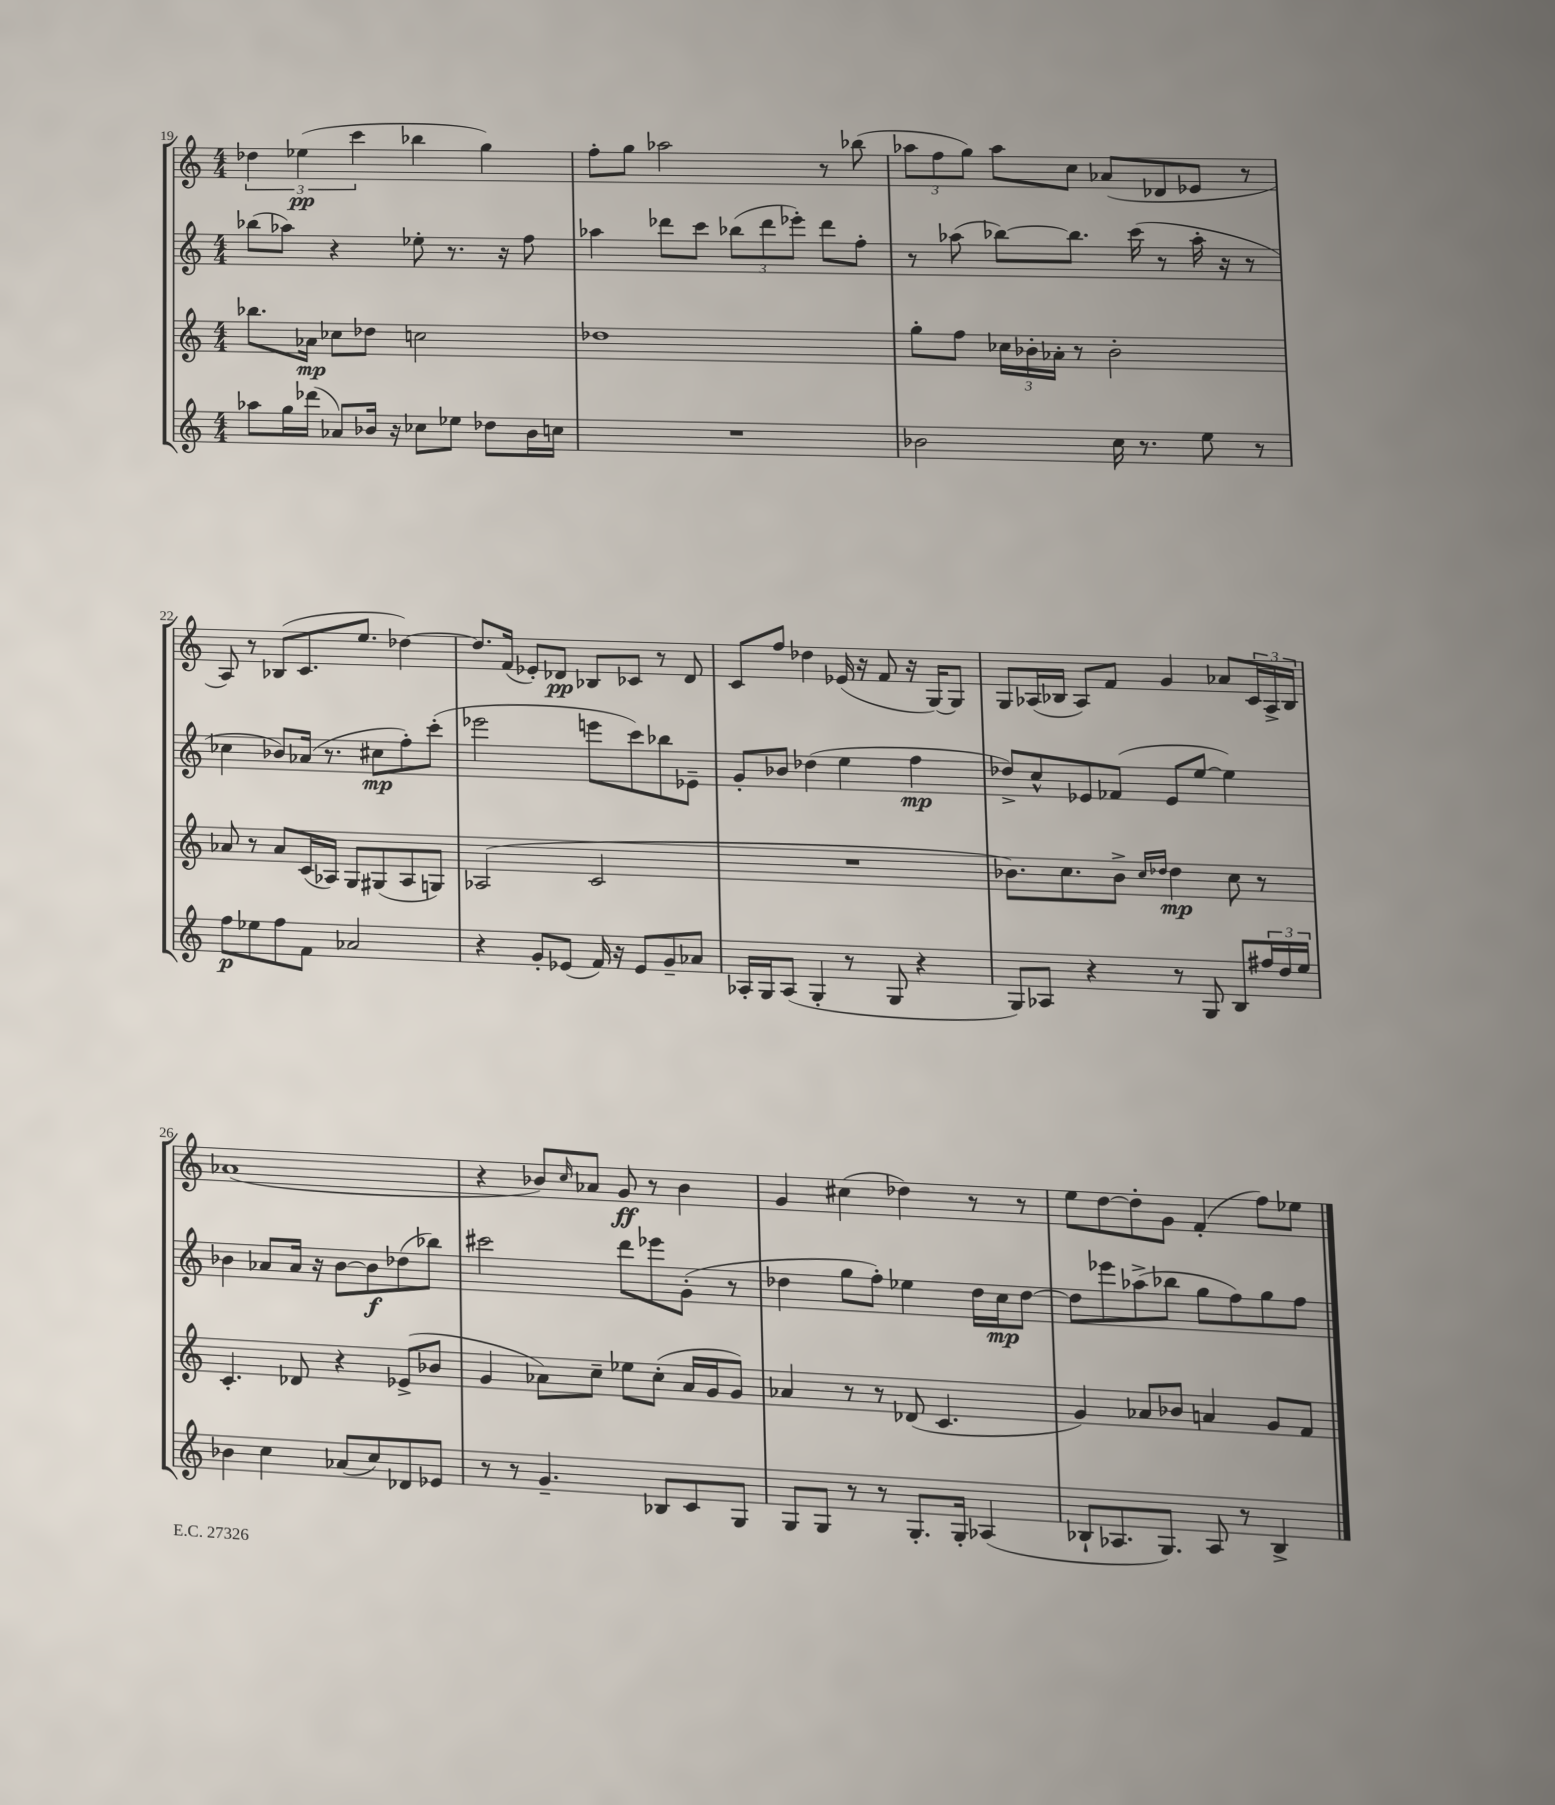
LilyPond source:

<<
\new StaffGroup <<
\new Staff = "s0" {
    \clef treble \key c \major \numericTimeSignature \time 4/4
    \tuplet 3/2 { des''4 ees''4\pp( c'''4 } bes''4 g''4) |
    f''8-. g''8 aes''2 r8 bes''8( |
    \tuplet 3/2 { aes''8 f''8 g''8) } aes''8 c''8 aes'8( des'8 ees'8 r8 |
    a8) r8 bes8( c'8. e''8. des''4~) |
    des''8. f'16( ees'8-.) des'8\pp bes8 ces'8 r8 des'8 |
    c'8 f''8 des''4 ees'16( r16 f'8 r16 g16~) g8 |
    g8 aes16( bes16 aes8) f'8 g'4 aes'8 \tuplet 3/2 { c'16 aes16-> bes16 } |
    aes'1( |
    r4 bes'8) \grace { c''16 } aes'8 g'8\ff r8 bes'4 |
    g'4 cis''4( des''4) r8 r8 |
    e''8 d''8~ d''8-. g'8 f'4-.( f''8) ees''8 \bar "|." |
}
\new Staff = "s1" {
    \clef treble \key c \major \numericTimeSignature \time 4/4
    bes''8( aes''8) r4 ees''8-. r8. r16 f''8 |
    aes''4 des'''8 c'''8 \tuplet 3/2 { bes''8( des'''8 ees'''8-.) } des'''8 f''8-. |
    r8 aes''8( bes''8~) bes''8. c'''16( r8 aes''16-. r16 r8 |
    ces''4 bes'8) aes'16( r8. cis''8\mp f''8-.) c'''8-.( |
    ees'''2 e'''8 c'''8) bes''8 ees'8-- |
    g'8-. bes'8 des''4( e''4 f''4\mp |
    des''8->) c''8-^ ees'8 fes'8( ees'8 e''8~ e''4) |
    bes'4 aes'8 aes'16 r16 bes'8~ bes'8\f des''8( bes''8) |
    cis'''2 d'''8 ees'''8 g'8-.( r8 |
    des''4 g''8 f''8-.) ees''4 des''16 c''16\mp des''8~ |
    des''8 ees'''8 aes''8->( bes''8 g''8 f''8) g''8 f''8 \bar "|." |
}
\new Staff = "s2" {
    \clef treble \key c \major \numericTimeSignature \time 4/4
    bes''8. aes'16\mp ces''8 des''8 c''2 |
    des''1 |
    g''8-. f''8 \tuplet 3/2 { ces''16 bes'16-. aes'16-. } r8 bes'2-. |
    aes'8 r8 aes'8 c'16( aes16) g8 gis8( aes8 g8) |
    aes2( c'2 |
    R1 |
    bes'8.) c''8. bes'8-> \grace { c''16 des''16 } des''4\mp c''8 r8 |
    c'4.-. des'8 r4 ees'8->( bes'8 |
    g'4 aes'8) c''8-- ees''8 c''8-.( aes'16 g'16 g'8) |
    aes'4 r8 r8 des'8( c'4. |
    g'4) aes'8 bes'8 a'4 g'8 f'8 \bar "|." |
}
\new Staff = "s3" {
    \clef treble \key c \major \numericTimeSignature \time 4/4
    aes''8 g''16 des'''16( aes'8) bes'16 r16 ces''8 ees''8 des''8 bes'16 c''16 |
    R1 |
    bes'2 c''16 r8. e''8 r8 |
    f''8\p ees''8 f''8 f'8 aes'2 |
    r4 g'8-. ees'8( f'16) r16 ees'8 g'8-- aes'8 |
    aes16-. g16 aes8( g4-. r8 g8 r4 |
    g8) aes8 r4 r8 g8 b8 \tuplet 3/2 { fis''16 d''16 e''16 } |
    bes'4 c''4 aes'8( c''8) des'8 ees'8 |
    r8 r8 g'4.-- bes8 c'8 g8 |
    g8 g8 r8 r8 g8.-. g16-. aes4( |
    bes8-! aes8. g8.) aes8 r8 bes4-> \bar "|." |
}
>>
>>
\layout { \context { \Score currentBarNumber = #19 } }
